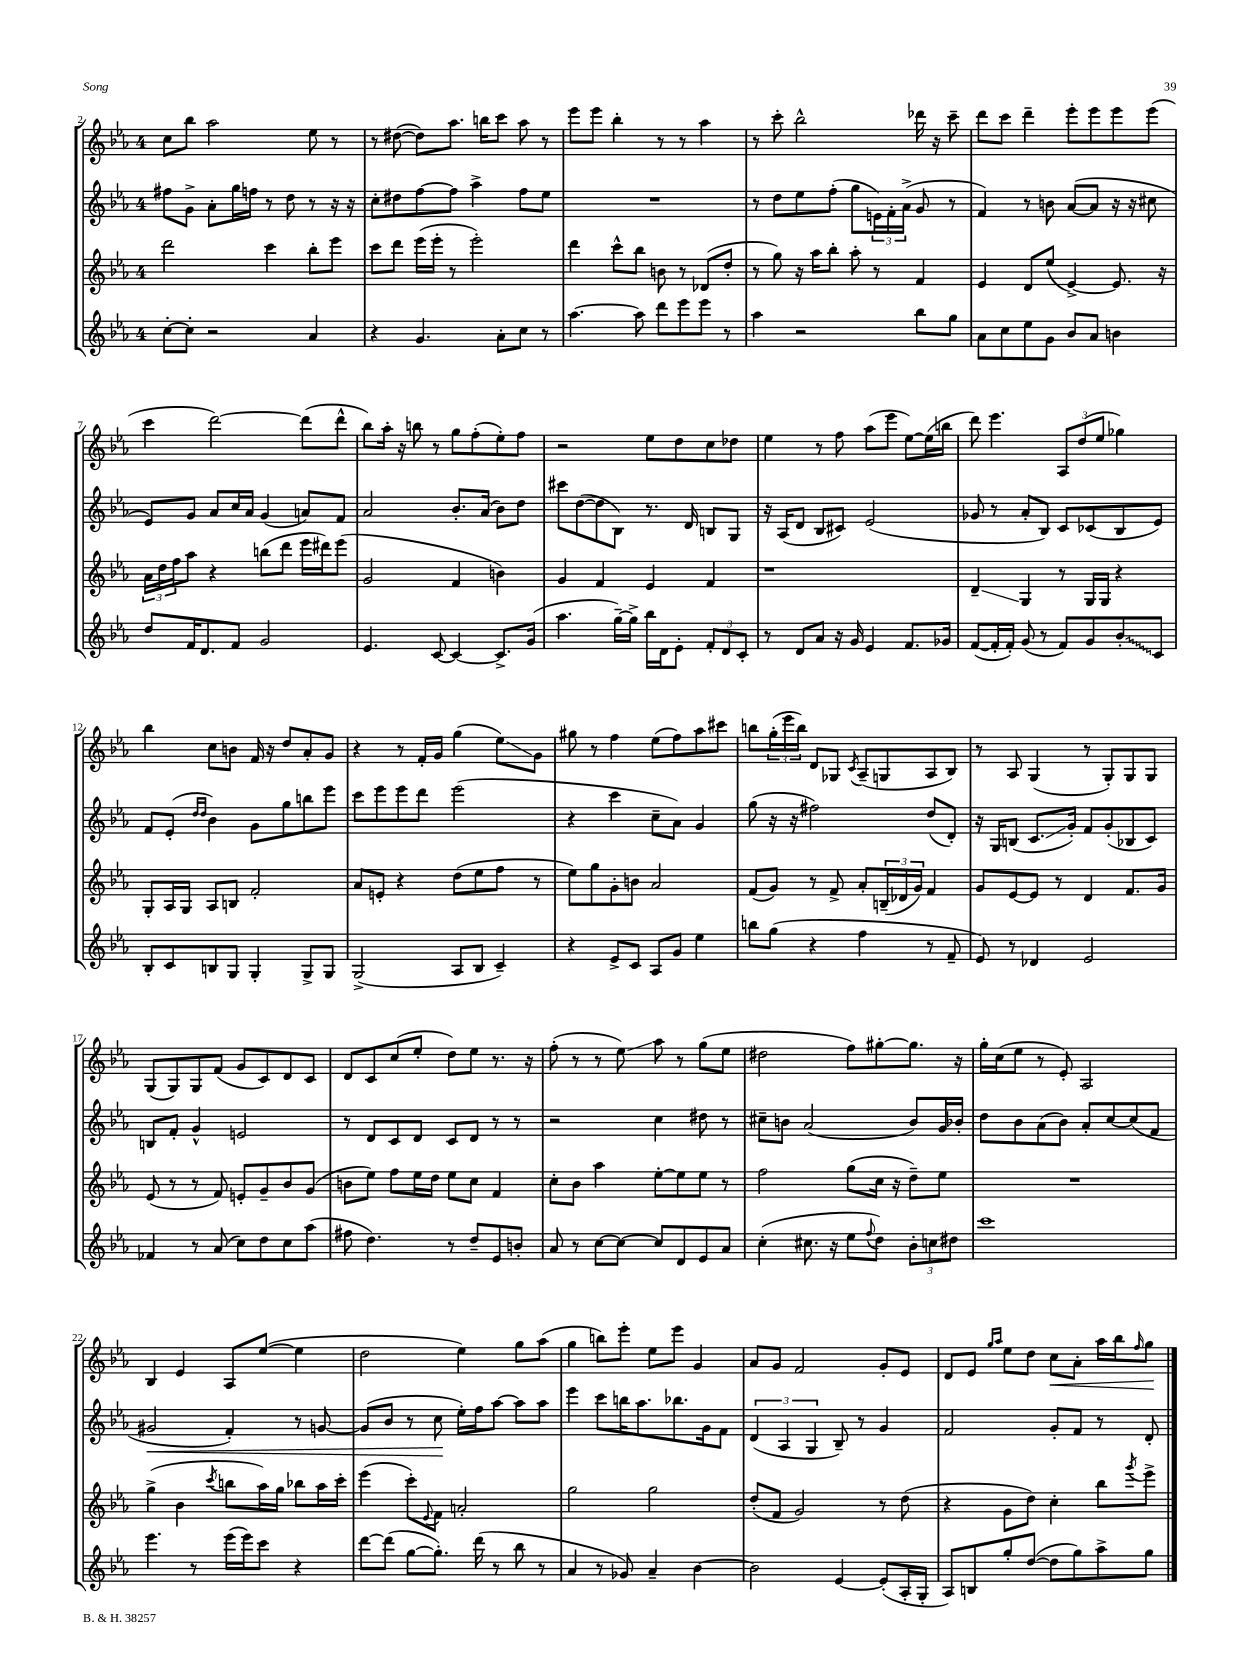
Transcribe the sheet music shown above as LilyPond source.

<<
\new StaffGroup <<
\new Staff = "s0" {
    \clef treble \key ees \major \once \override Staff.TimeSignature.style = #'single-digit \time 4/4
    c''8 bes''8 aes''2 ees''8 r8 |
    r8 dis''8~( dis''8) aes''8. b''16 c'''8 aes''8 r8 |
    ees'''8 ees'''8 bes''4-. r8 r8 aes''4 |
    r8 c'''8-. bes''2-^ des'''16 r16 c'''8-- |
    d'''8 c'''8 d'''4-- ees'''8-. ees'''8 ees'''8 ees'''8( |
    c'''4 d'''2~) d'''8( d'''8-^ |
    bes''8) aes''16-. r16 b''8 r8 g''8 f''8-.( ees''8-.) f''8 |
    r2 ees''8 d''8 c''8 des''8 |
    ees''4 r8 f''8 aes''8( ees'''8 ees''8~) ees''16( b''16 |
    d'''8) ees'''4. \tuplet 3/2 { aes8 d''8( ees''8 } ges''4) |
    bes''4 c''8 b'8 f'16 r16 d''8 aes'8-. g'8 |
    r4 r8 f'16-. g'16 g''4( ees''8\glissando) g'8 |
    gis''8 r8 f''4 ees''8( f''8) aes''8 cis'''8 |
    b''8 \tuplet 3/2 { g''16-.( ees'''16 b''16) } d'8 ges8 \acciaccatura { c'8 } aes8--( g8 aes8 bes8) |
    r8 aes8 g4( r8 g8-.) g8 g8 |
    g8( g8) g8 f'8( g'8 c'8) d'8 c'8 |
    d'8 c'8 c''8( ees''8-. d''8) ees''8 r8. r16 |
    f''8-.( r8 r8 ees''8\glissando) aes''8 r8 g''8( ees''8 |
    dis''2 f''8) gis''8~-. gis''8. r16 |
    g''16-. c''16( ees''8 r8 ees'8-.) aes2 |
    bes4 ees'4 aes8 ees''8~( ees''4 |
    d''2 ees''4) g''8 aes''8( |
    g''4 b''8) ees'''8-. ees''8 ees'''8 g'4 |
    aes'8 g'8 f'2 g'8-. ees'8 |
    d'8 ees'8 \grace { g''16 aes''16 } ees''8 d''8 c''8\< aes'8-. aes''16 bes''16 \grace { f''16 } g''8\! \bar "|." |
}
\new Staff = "s1" {
    \clef treble \key ees \major \once \override Staff.TimeSignature.style = #'single-digit \time 4/4
    fis''8 g'8-> aes'8-. g''16 f''16 r8 d''8 r8 r16 r16 |
    c''8-. dis''8 f''8~ f''8 aes''4-> f''8 ees''8 |
    R1 |
    r8 d''8 ees''8 f''8-.( g''8 \tuplet 3/2 { e'16) f'16-. aes'16->( } g'8 r8 |
    f'4) r8 b'8 aes'8~( aes'8 r16 r16 cis''8 |
    ees'8) g'8 aes'8 c''16 aes'16 g'4( a'8) f'8 |
    aes'2 bes'8.-. aes'16( bes'8) d''8 |
    cis'''8 d''8~( d''8 bes8) r8. d'16 b8 g8 |
    r16 aes16( d'8 bes8 cis'8) ees'2( |
    ges'8 r8 aes'8-. bes8) c'8 ces'8( bes8 ees'8) |
    f'8 ees'8-.( \grace { d''16 d''16 } bes'4) g'8 g''8 b''8 ees'''8 |
    c'''8 ees'''8 ees'''8 d'''8 ees'''2( |
    r4 c'''4 c''8-- aes'8) g'4 |
    g''8( r16 r16 fis''2) d''8( d'8-.) |
    r16 g16 b8( c'8.\glissando g'16-.) f'8 g'8-.( bes8 c'8) |
    b8 f'8-. g'4-^ e'2 |
    r8 d'8 c'8 d'8 c'8 d'8 r8 r8 |
    r2 c''4 dis''8 r8 |
    cis''8-- b'8 aes'2( b'8) g'16 bes'16-. |
    d''8 bes'8 aes'8( bes'8) aes'8-. c''8~ c''8( f'8 |
    gis'2\< f'4-.) r8 g'8~ |
    g'8( bes'8 r8 c''8\! ees''16-.) f''16 aes''8~ aes''8 aes''8 |
    ees'''4 c'''8 b''16 aes''8. bes''8. g'16 f'8 |
    \tuplet 3/2 { d'4( aes4 g4 } bes8--) r8 g'4 |
    f'2 g'8-. f'8 r8 d'8-. \bar "|." |
}
\new Staff = "s2" {
    \clef treble \key ees \major \once \override Staff.TimeSignature.style = #'single-digit \time 4/4
    d'''2 c'''4 bes''8-. ees'''8 |
    c'''8 d'''8 ees'''16( ees'''16-. r8 ees'''2-.) |
    d'''4 c'''8-^ bes''8 b'8 r8 des'8( d''8-. |
    r8 g''8) r16 aes''16 bes''8-. aes''8-. r8 f'4 |
    ees'4 d'8 ees''8( ees'4~->) ees'8. r16 |
    \tuplet 3/2 { aes'16 d''16 f''16 } aes''8 r4 b''8( d'''8 ees'''16 dis'''16) ees'''8( |
    g'2 f'4 b'4) |
    g'4 f'4 ees'4 f'4 |
    r1 |
    d'4--\glissando g4 r8 g16 g16 r4 |
    g8-. aes16 g16 aes8 b8 f'2-. |
    aes'8 e'8-. r4 d''8( ees''8 f''8 r8 |
    ees''8) g''8 g'8-. b'8 aes'2 |
    f'8( g'8) r8 f'8-> aes'8-. \tuplet 3/2 { b16--( des'16 g'16) } f'4 |
    g'8 ees'8~ ees'8 r8 d'4 f'8. g'16 |
    ees'8( r8 r8 f'8) e'8-. g'8-- bes'8 g'8( |
    b'8 ees''8) f''8 ees''16 d''16 ees''8 c''8 f'4 |
    c''8-. bes'8 aes''4 ees''8~-. ees''8 ees''8 r8 |
    f''2 g''8( c''16 r16 d''8--) ees''8 |
    R1 |
    g''4->( bes'4 \acciaccatura { c'''8 } b''8 aes''16) g''16 bes''8 aes''16 c'''16-. |
    ees'''4( c'''8-.) \appoggiatura { ees'8 } f'8 a'2-. |
    g''2 g''2 |
    d''8-.( f'8 g'2) r8 d''8( |
    r4 g'8 d''8) c''4-. bes''8 \acciaccatura { g'''8 } ees'''8-> \bar "|." |
}
\new Staff = "s3" {
    \clef treble \key ees \major \once \override Staff.TimeSignature.style = #'single-digit \time 4/4
    c''8~-. c''8-. r2 aes'4 |
    r4 g'4. aes'8-. c''8 r8 |
    aes''4.~ aes''8 d'''8 ees'''8 ees'''8 r8 |
    aes''4 r2 bes''8 g''8 |
    aes'8 c''8 ees''8 g'8 bes'8 aes'8 b'4 |
    d''8 f'16 d'8. f'8 g'2 |
    ees'4. c'8~ c'4~ c'8.-> g'16( |
    aes''4. g''16~--) g''16-> bes''16 d'16 ees'8-. \tuplet 3/2 { f'8-. d'8 c'8-. } |
    r8 d'8 aes'8 r16 g'16 ees'4 f'8. ges'16 |
    f'8~( f'16-. f'16-.) g'8( r8 f'8) g'8 \once \override Glissando.style = #'zigzag bes'8-.\glissando c'8 |
    bes8-. c'8 b8 g8 g4-. g8-> g8 |
    g2->( aes8 bes8 c'4--) |
    r4 ees'8-> c'8 aes8 g'8 ees''4 |
    b''8 g''8( r4 f''4 r8 f'8-- |
    ees'8) r8 des'4 ees'2 |
    fes'4 r8 aes'8( c''8) d''8 c''8 aes''8( |
    fis''8 d''4.) r8 d''8-- ees'8 b'8-. |
    aes'8 r8 c''8~ c''8~ c''8 d'8 ees'8 aes'8 |
    c''4-.( cis''8. r16 ees''8 \appoggiatura { f''8 } d''8) \tuplet 3/2 { bes'8-. c''8 dis''8 } |
    c'''1 |
    ees'''4. r8 ees'''16( ees'''16) c'''8 r4 |
    d'''8~ d'''8( g''8~ g''8.-.) d'''16( r8 bes''8 r8 |
    aes'4 r8 ges'8) aes'4-- bes'4~ |
    bes'2 ees'4~ ees'8-.( aes16-. g16-. |
    aes8) b8 g''8-. d''8~( d''8 g''8) aes''8-> g''8 \bar "|." |
}
>>
>>
\layout { \context { \Score currentBarNumber = #2 } }
